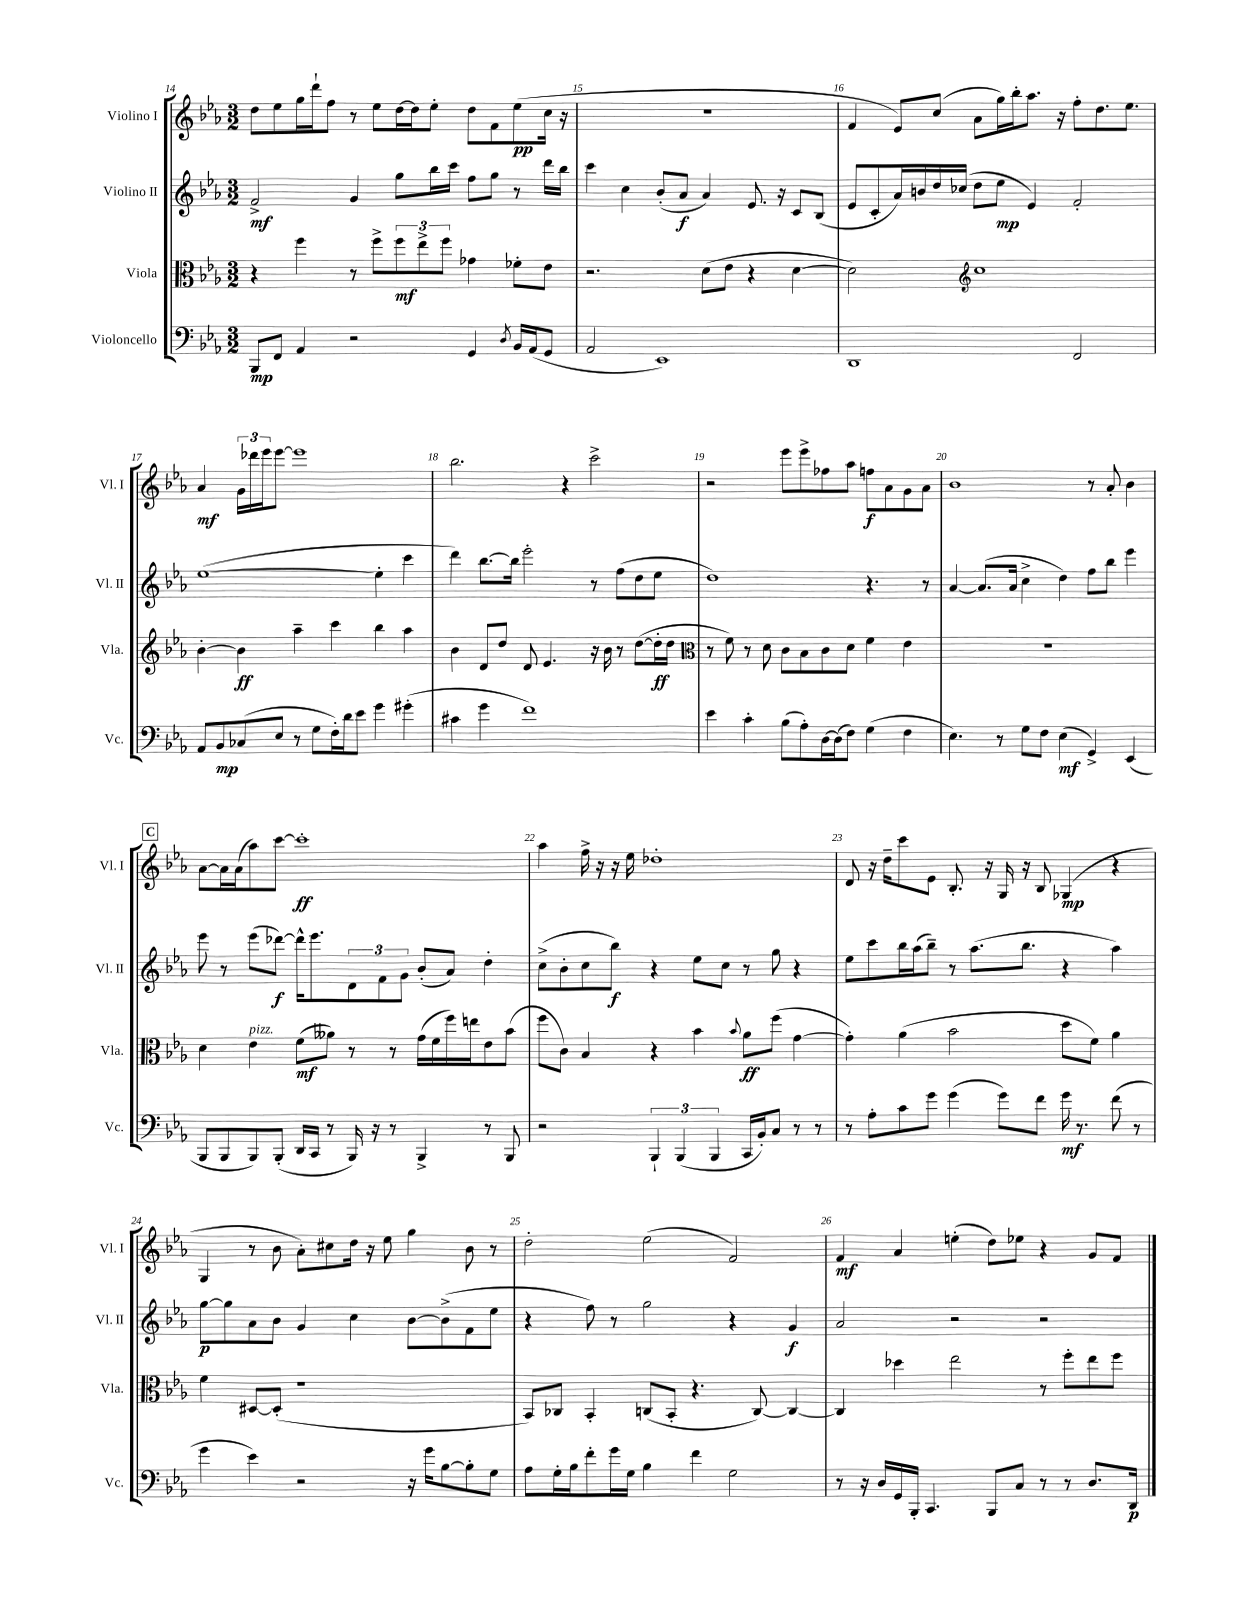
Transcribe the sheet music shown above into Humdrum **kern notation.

**kern	**kern	**kern	**kern
*staff4	*staff3	*staff2	*staff1
*clefF4	*clefC3	*clefG2	*clefG2
*k[b-e-a-]	*k[b-e-a-]	*k[b-e-a-]	*k[b-e-a-]
*M3/2	*M3/2	*M3/2	*M3/2
8BBB-	4r	2f^	8dd
8FF	.	.	8ee-
4AA-	4ff	.	16gg
.	.	.	16ddd`
.	.	.	8ff
2r	8r	4g	8r
.	8ff^	.	8ee-
.	12ff	8gg	[16dd
.	.	.	16dd]
.	12ee-^	.	.
.	.	16bb-	8ee-'
.	12ff	.	.
.	.	16ccc	.
4GG	4g-	8ff	8dd
.	.	8gg	8f
8qD	.	.	.
16BB-	8f-'	8r	(8ee-
(16AA-	.	.	.
8GG	8e-	16ddd	16cc
.	.	16bb-	16r
=	=	=	=
2AA-	2.r	4ccc	1.r
.	.	4cc	.
1EE-)	.	(8b-'	.
.	.	8a-	.
.	(8d	4a-)	.
.	8e-	.	.
.	4r	8.e-	.
.	.	16r	.
.	[4d	8c	.
.	.	(8B-	.
=	=	=	=
1DD	2d])	8e-	4f
.	.	8c'	.
.	.	16a-)	8e-)
.	.	16b	.
.	.	16dd	(8cc
.	.	(16cc-	.
*	*clefG2	*	*
.	1cc	8dd	8a-
.	.	8ee-	16gg)
.	.	.	16bb-'
.	.	4e-)	8.aa-
.	.	.	16r
2FF	.	2f'	8ff'
.	.	.	8.dd
.	.	.	8.ee-
=	=	=	=
8AA-	[4b-'	([1ee-	4a-
8BB-	.	.	.
(8C-	4b-]	.	24g
.	.	.	24ddd-
.	.	.	24eee-
8E-	.	.	[8eee-
8r	4aa-~	.	1eee-]
8G	.	.	.
16F')	4ccc	.	.
16d	.	.	.
8e-	.	.	.
4g	4bb-	4ee-']	.
(4g#'	4aa-	4ccc	.
=	=	=	=
4c#	4b-	4ddd)	2.bb-
4g	8d	[8.bb-	.
.	8dd	.	.
.	.	16bb-]	.
1f)	8d	2eee-'	.
.	4.e-	.	.
.	.	.	4r
.	16r	8r	2ccc^
.	16b-	.	.
.	8r	(8ff	.
.	([8dd	8dd	.
.	16dd']	8ee-	.
.	16dd	.	.
=	=	=	=
*	*clefC3	*	*
4e-	8r	1dd)	2r
.	8f)	.	.
4c'	8r	.	.
.	8d	.	.
(8B-	8c	.	8eee-
8A-')	8B-	.	8eee-^
[16D	8c	.	8ff-
(16D]	.	.	.
8F)	8d	.	8aa-
(4G	4f	4.r	8ff
.	.	.	8a-
4F	4e-	.	8g
.	.	8r	8a-
=	=	=	=
4.E-)	1.r	[4a-	1b-
.	.	(8.a-]	.
8r	.	.	.
.	.	16a-	.
8G	.	4cc^	.
8F	.	.	.
(4E-	.	4dd)	.
4GG^)	.	8ff	8r
.	.	8bb-	8a-'
(4EE-	.	4eee-	4b-
=	=	=	=
8BBB-	4d	8eee-	[8a-
8BBB-	.	8r	16a-]
.	.	.	(16a-
8BBB-)	4e-	(8eee-	8aa-)
(8BBB-'	.	[8ddd-)	[8ccc
16DD	(8f	16ddd-^^]	1ccc']
16CC	.	8.eee-	.
8r	8a--)	.	.
16BBB-)	8r	12d	.
16r	.	.	.
.	.	12f	.
8r	8r	.	.
.	.	12g	.
4BBB-^	(16g	(8b-'	.
.	16f	.	.
.	16ff)	8a-)	.
.	16ee	.	.
8r	8e-	4dd'	.
8BBB-	(8b-	.	.
=	=	=	=
2r	8ff	(8cc^	4aa-
.	8c)	8b-'	.
.	4B-	8cc	16ff^
.	.	.	16r
.	.	8bb-)	16r
.	.	.	16ee-
6BBB-`	4r	4r	1dd-'
(6BBB-	.	.	.
.	4b-	8ee-	.
6BBB-	.	.	.
.	.	8cc	.
.	8qqb-	.	.
16CC	8a-	8r	.
16BB-')	.	.	.
8C	(8ff	8gg	.
8r	[4g	4r	.
8r	.	.	.
=	=	=	=
8r	4g'])	8ee-	8d
8A-'	.	8ccc	16r
.	.	.	16dd~
8c	(4a-	16bb-	8ccc
.	.	(16aa-	.
8g	.	8bb-~)	8e-
(4g	2b-	8r	8.B-'
.	.	(8.aa-	.
.	.	.	16r
8g)	.	.	16G
.	.	8.bb-	16r
8f	.	.	8B-
16g	8dd	4r	(4G-
8.r	.	.	.
.	8f)	.	.
(8f	4a-	4aa-)	4r
8r	.	.	.
=	=	=	=
4g	4f	[8gg	4G
.	.	8gg]	.
4e-)	[8D#	8a-	8r
.	(8D#']	8b-	8b-
2r	1r	4g	8a-')
.	.	.	8cc#
.	.	4cc	16dd
.	.	.	16r
.	.	.	8ee-
16r	.	[8b-	4gg
16g	.	.	.
[8B-	.	(8b-^]	.
8B-']	.	8f	8b-
8G	.	8ee-	8r
=	=	=	=
8A-	8BB-)	4r	2dd'
16G'	8C-	.	.
16B-	.	.	.
8f'	4BB-'	8ff)	.
16g	.	8r	.
16G	.	.	.
4B-	(8C	2gg	(2ee-
.	8BB-'	.	.
4f	4.r	.	.
2G	.	4r	2f)
.	[8C)	.	.
.	4C_	4g	.
=	=	=	=
8r	4C]	2a-	4f
16r	.	.	.
16D	.	.	.
16GG	4dd-	.	4a-
16BBB-'	.	.	.
4.CC	.	.	.
.	2ee-	2r	(4ee'
8BBB-	.	.	8dd)
8C	.	.	8ee-
8r	8r	2r	4r
8r	8ff'	.	.
8.D	8ee-	.	8g
.	8ff	.	8f
16DD	.	.	.
==	==	==	==
*-	*-	*-	*-
